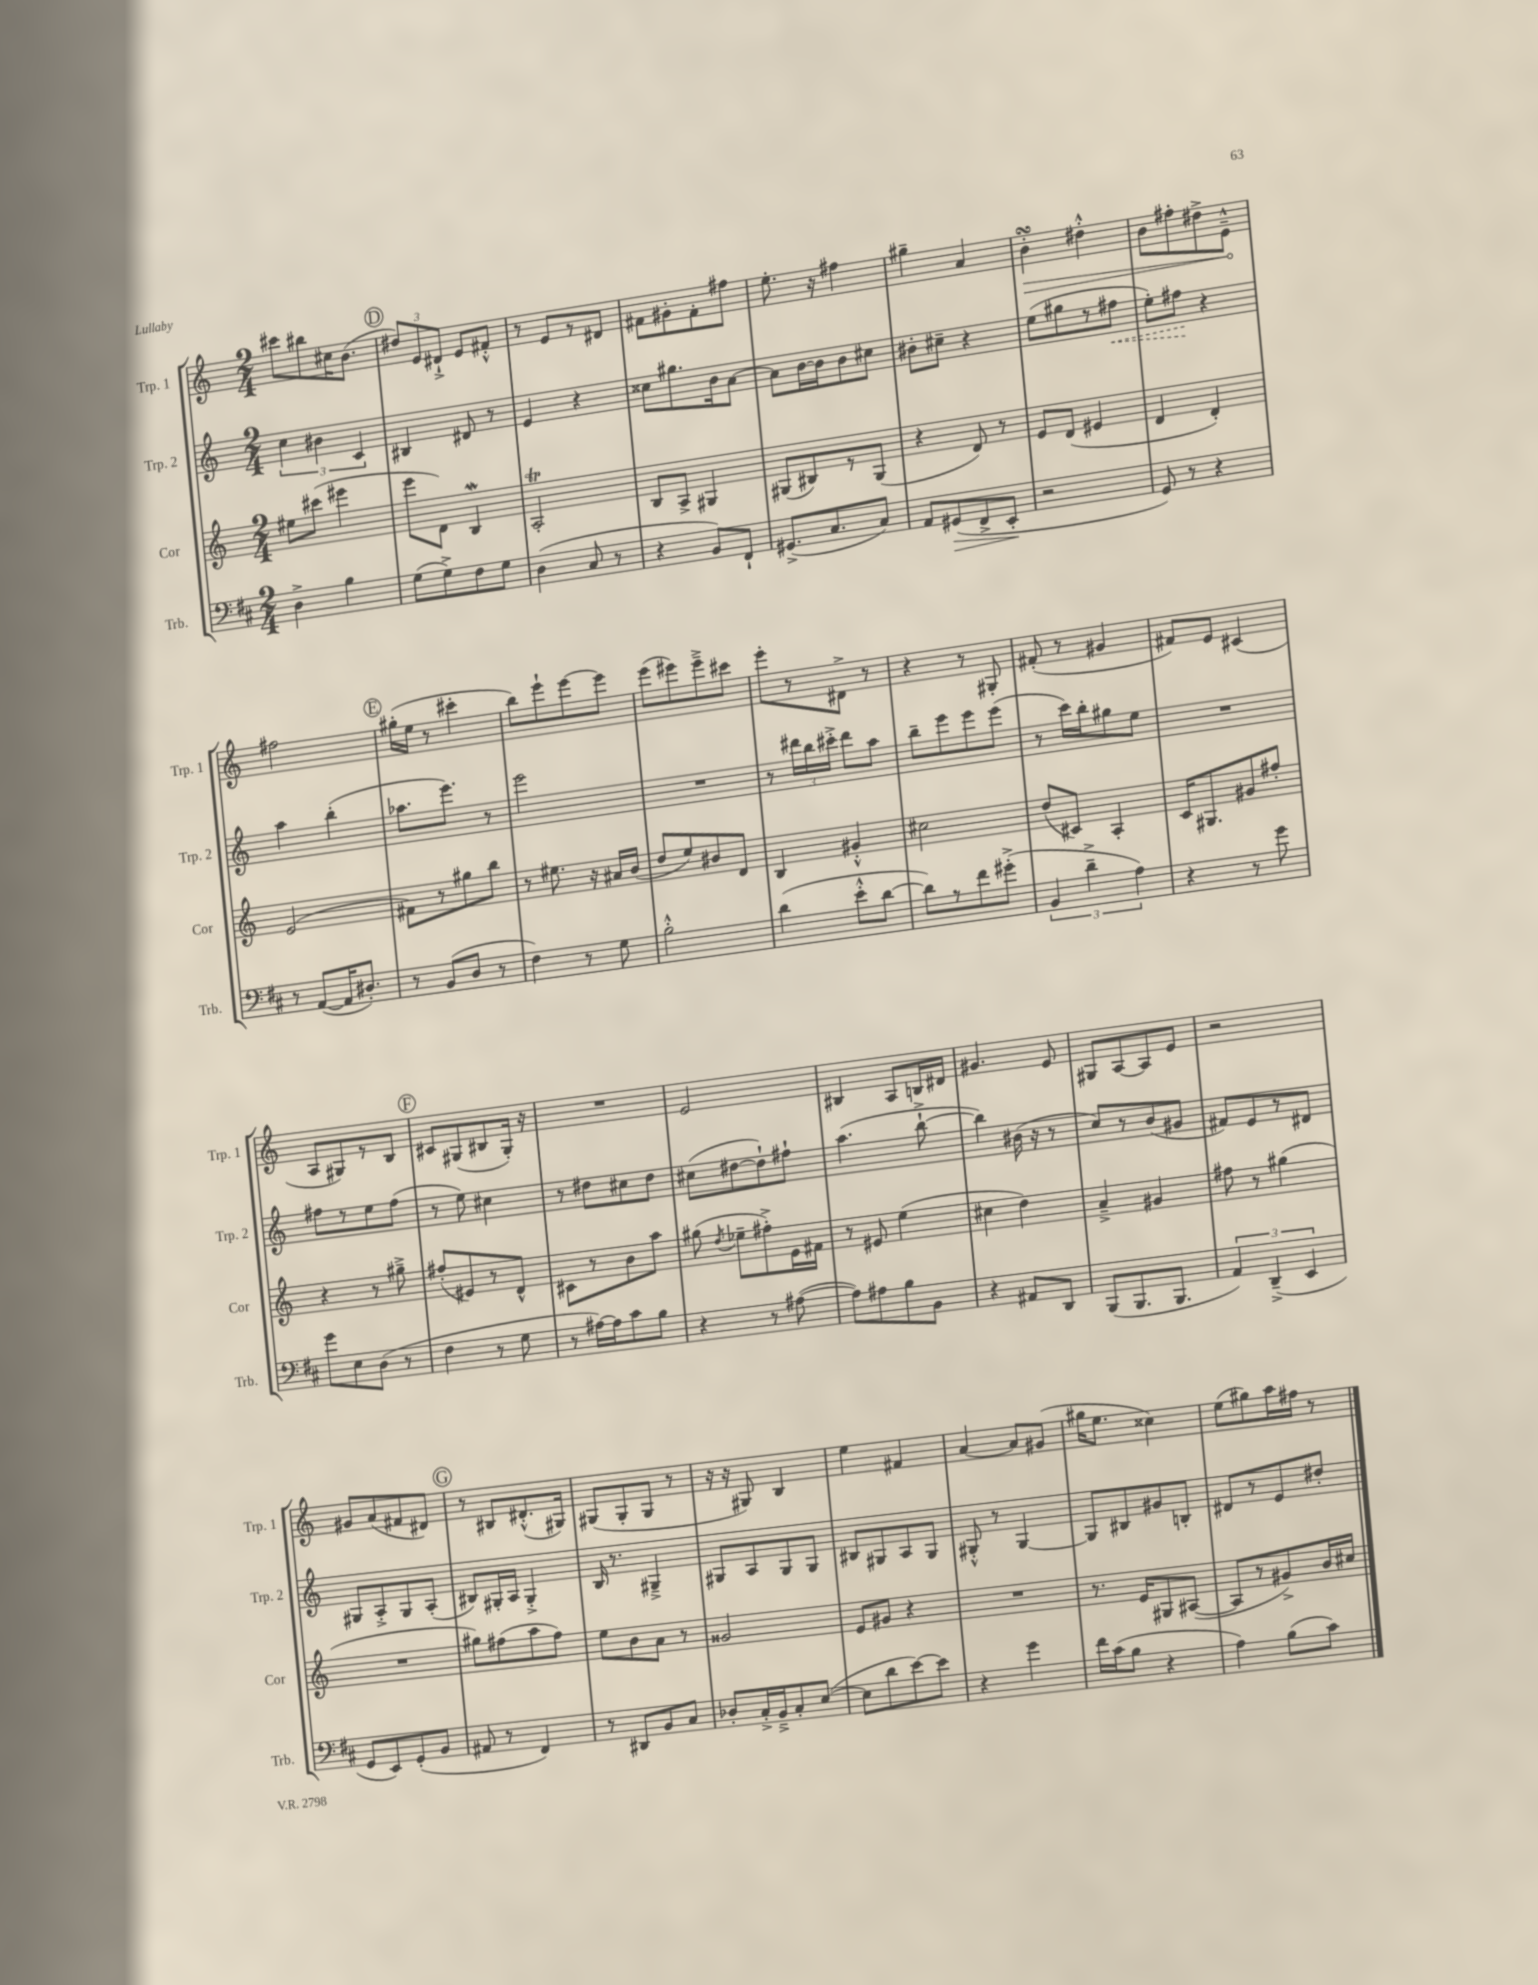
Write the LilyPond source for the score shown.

<<
\new StaffGroup <<
\new Staff = "s0" \with { instrumentName = "Trp. 1" shortInstrumentName = "Trp. 1" } {
    \clef treble \key c \major \numericTimeSignature \time 2/4
    \autoBeamOff cis'''8[ bis''8 cis''16 b'8.]( |
    \mark \markup { \circle "D" } \tuplet 3/2 { dis''8[) e'8 dis'8]-!-> } e'8[ fis'8]-.-^ |
    r8 e'8[ r8 dis'8] |
    fis'8[ gis'8-. fis'8-. fis''8] |
    e''8.-. r16 fis''4 |
    gis''4-- a'4 |
    \once \override Hairpin.circled-tip = ##t b'4-.\turn\> dis''4-.-^ |
    b'8[ fis''8-. dis''8-> e'8]---^\! |
    fis''2 |
    \mark \markup { \circle "E" } gis''16[-.( e''16] r8 cis'''4-. |
    b''8[) e'''8-! e'''8~ e'''8] |
    e'''8[( eis'''8) eis'''8---> cis'''8] |
    e'''8[-. r8 dis'8]-> r8 |
    r4 r8 gis8-. |
    fis'8-.( r8 gis'4 |
    fis'8[) e'8] cis'4( |
    a8[ gis8) r8 b8] |
    \mark \markup { \circle "F" } cis'8[ gis8( bis8 gis16]-.) r16 |
    R2 |
    e'2 |
    bis4 a8[ b16 dis'16] |
    gis'4. e'8 |
    gis8[ a8~ a8 e'8] |
    r2 |
    gis'8[ a'8( fis'8 dis'8]) |
    \mark \markup { \circle "G" } r8 bis8[ dis'8.-.-^( gis16]) |
    gis8[( gis8-. gis8] r8 |
    r16 r16 gis8) b4 |
    e''4 fis'4 |
    a'4~ a'8[ gis'8]( |
    gis''16[ e''8.] cisis''4) |
    e''8[( gis''8) a''16 fis''16] r8 \bar "|." |
}
\new Staff = "s1" \with { instrumentName = "Trp. 2" shortInstrumentName = "Trp. 2" } {
    \clef treble \key c \major \numericTimeSignature \time 2/4
    \autoBeamOff \tuplet 3/2 { c''4 bis'4 c'4 } |
    \mark \markup { \circle "D" } bis4 dis'8 r8 |
    e'4 r4 |
    cisis''8[ gis''8. b'16 a'8]~ |
    a'8[ b'16~ b'16 b'8 cis''8] |
    bis'8[-. cis''8]-- r4 |
    e''8[( gis''8 r8 \once \override Hairpin.style = #'dashed-line fis''8]\< |
    e''8[-.) fis''8]\! r4 |
    a''4 b''4-.( |
    \mark \markup { \circle "E" } aes''8.[ e'''8.]) r8 |
    e'''2 |
    R2 |
    r8 \tuplet 3/2 { dis'''16[ b''16 cis'''16]-.-> } dis'''8[ a''8] |
    b''8[-- e'''8 e'''8 e'''8]( |
    r8 c'''16[) b''16-. gis''8 e''8] |
    R2 |
    fis''8[ r8 e''8 fis''8]( |
    \mark \markup { \circle "F" } r8 e''8) cis''4 |
    r8 dis''8[ cis''8 dis''8] |
    cis''8[( dis''8~ dis''8-!) fis''8]-! |
    a''4.( b''8~-!-> |
    b''4) bis'16( r16 r8 |
    c''8[) r8 b'8( gis'8] |
    fis'8[) e'8 r8 dis'8] |
    gis8[ a8-.-> gis8 a8]-.( |
    \mark \markup { \circle "G" } bis8[) gis16-. a16] gis4-.-> |
    b16 r8. gis4---> |
    gis8[ a8 gis8 gis8] |
    bis8[ gis8 a8 gis8] |
    gis8-.-^ r8 gis4~ |
    gis8[ bis8 gis'8 b8]-. |
    dis'8[ r8 e'8 dis''8]-. \bar "|." |
}
\new Staff = "s2" \with { instrumentName = "Cor" shortInstrumentName = "Cor" } {
    \clef treble \key c \major \numericTimeSignature \time 2/4
    \autoBeamOff eis''8[ cis'''8]( eis'''4 |
    \mark \markup { \circle "D" } e'''8[ d'8]) b4\mordent |
    a2-.\trill |
    b8[ a8]-> gis4 |
    gis8[( bis8) r8 gis8]( |
    r4 d'8) r8 |
    e'8[ d'8]( eis'4 |
    d'4 d'4-.) |
    e'2( |
    \mark \markup { \circle "E" } fis'8[) r8 gis''8 b''8] |
    r8 eis''8. r16 ais'16[ b'16]( |
    d''8[ e''8) bis'8 d'8] |
    b4 gis'4-.-^ |
    cis''2 |
    d''8[( cis'8]) a4-. |
    c'16[ gis8. gis'8 fis''8]-. |
    r4 r8 gis''8---> |
    \mark \markup { \circle "F" } fis''8[-.( eis'8) r8 d'8]-^ |
    cis'8[ r8 b'8 a''8] |
    gis''8( \acciaccatura { d''8 } ees''8[-- fis''8-.->) e'16 fis'16] |
    r8 eis'8 e''4( |
    cis''4 d''4) |
    a'4---> gis'4 |
    fis''8 r8 gis''4( |
    R2 |
    \mark \markup { \circle "G" } gis''8[) fis''8( a''8 fis''8]) |
    e''8[ b'8 a'8] r8 |
    gisis'2 |
    e'8[ gis'8] r4 |
    R2 |
    r8. e'16[ gis8 ais8]~( |
    ais8[ r8 gis'8->) b'16 cis''16] \bar "|." |
}
\new Staff = "s3" \with { instrumentName = "Trb." shortInstrumentName = "Trb." } {
    \clef bass \key d \major \numericTimeSignature \time 2/4
    \autoBeamOff d4-> b4 |
    \mark \markup { \circle "D" } g8[( g8->) fis8 g8] |
    d4( cis8 r8 |
    r4 b,8[) fis,8]-! |
    gis,8.[->( cis8. cis8]) |
    a,8[ gis,8\>( fis,8-> e,8]-.\! |
    r2 |
    g,8) r8 r4 |
    r8 a,8[~( a,16 dis8.]-.) |
    \mark \markup { \circle "E" } r8 b,8[( d8] r8 |
    fis4) r8 g8 |
    b2-.-^ |
    d'4( e'8[-.-^ d'8]~ |
    d'8[) r8 fis'8 gis'8]-.->( |
    \tuplet 3/2 { b,4 d'4---> a4) } |
    r4 r8 g'8 |
    g'8[ e8 d8]( r8 |
    \mark \markup { \circle "F" } fis4 r8 g8 |
    r8 ais16[~) ais16 cis'8 b8] |
    r4 r8 ais8~( |
    ais8[) ais8 b8 b,8] |
    r4 ais,8[ d,8] |
    b,,8[( b,,8. b,,8.] |
    \tuplet 3/2 { a,4) d,4--->( e,4 } |
    g,8[ e,8) g,8-.( b,8] |
    \mark \markup { \circle "G" } ais,8 r8 fis,4) |
    r8 dis,8[ b,8 cis8] |
    des8[-. cis16-.-> b,16---> cis8-. e8]~( |
    e8[ d'8 e'8~) e'8] |
    r4 g'4 |
    fis'16[ cis'16( b8] r4 |
    a4) b8[( cis'8]) \bar "|." |
}
>>
>>
\layout { \context { \Score \remove "Bar_number_engraver" } }
